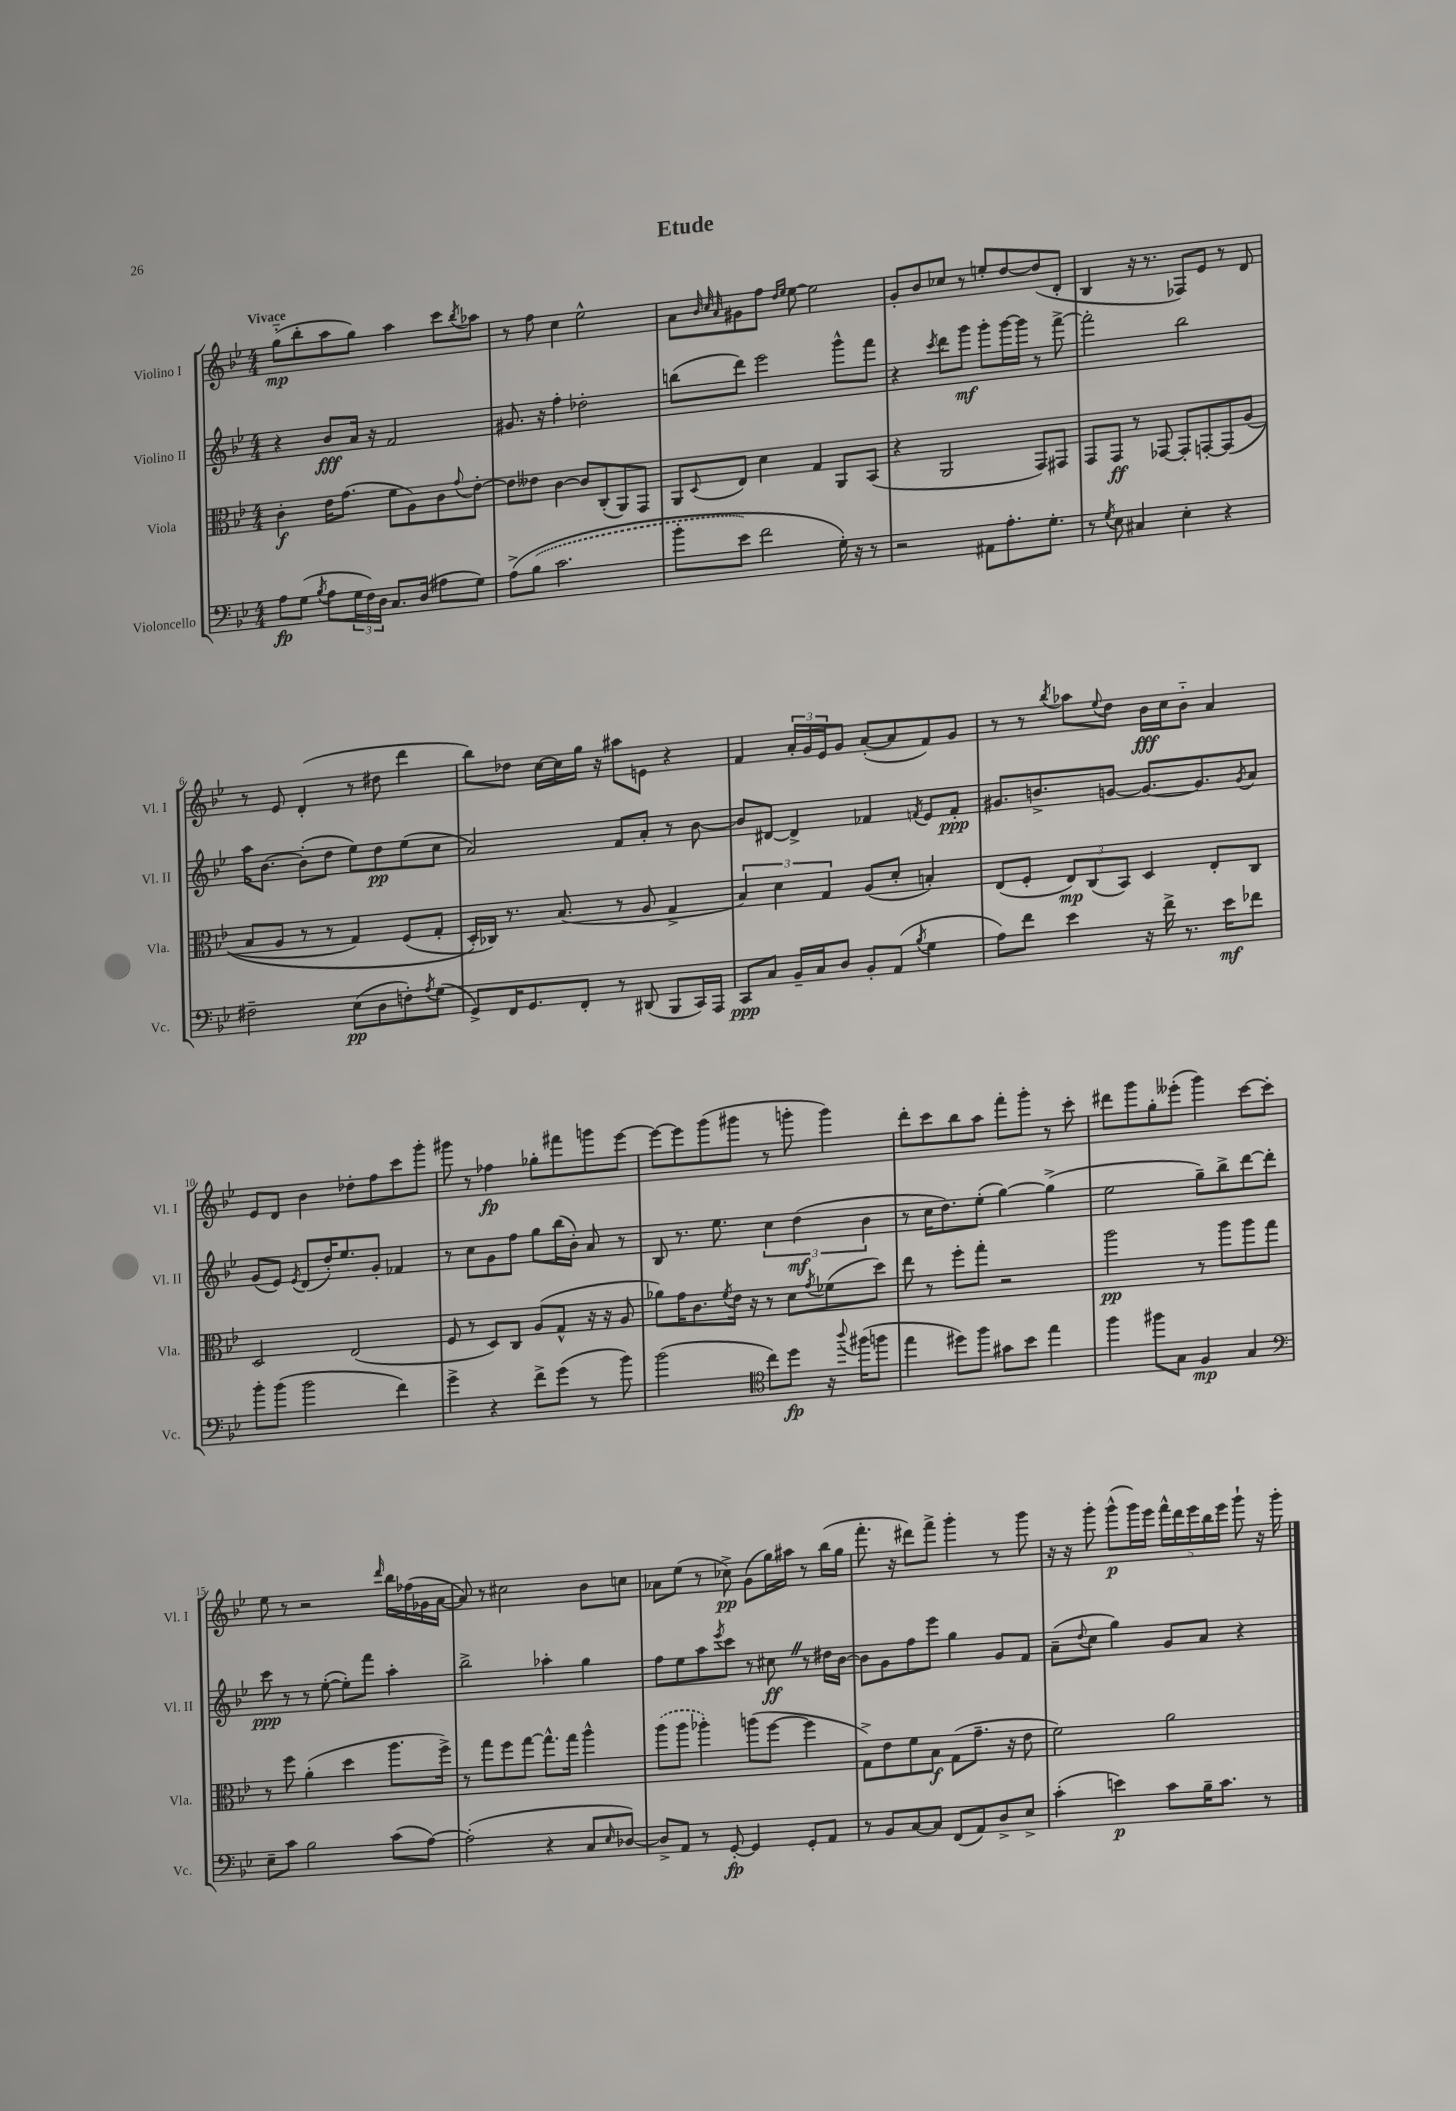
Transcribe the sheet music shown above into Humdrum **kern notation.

**kern	**kern	**kern	**kern
*staff4	*staff3	*staff2	*staff1
*clefF4	*clefC3	*clefG2	*clefG2
*k[b-e-]	*k[b-e-]	*k[b-e-]	*k[b-e-]
*M4/4	*M4/4	*M4/4	*M4/4
8A\L	4c'\	4r	(8gg'~\L
(8G\J	.	.	8bb-'\
8qB-/	.	.	.
8A\L	16e-\LK	8b-/L	8aa\
.	(8.g\J	.	.
24G\L	.	16a/Jk	8gg\J)
24F\)	.	.	.
.	.	16r	.
24D\JJ	.	.	.
8.C/L	8f\L	2f/	4aa\
.	8A\)	.	.
(16D/Jk	.	.	.
8A#\L	8c\	.	8ccc\L
.	8qqg/	.	8qbb-/
8G\J)	[8e-'\J	.	8aa-\J
=	=	=	=
&(8A^\L	8e-\]L	8.g#/	8r
(8B-\J	8e--\J	.	8ff\
.	.	16r	.
2.c\	[4c\	4ff'\	4cc\
.	8c/]L	2dd-'\	2ee-^^\
.	(8C'/	.	.
.	8AA/)	.	.
.	8GG/J	.	.
=	=	=	=
8b-'\L	8AA/L	(8bb\L	8a\L
.	.	.	32qqb-/
.	.	.	32qqcc/
.	8qqD/	.	32qqa/
8e-\J)	8E-/J	8ddd\J)	8g#\
2f\	4d\	2eee-\	8ff\J
.	.	.	16qqdd/LL
.	.	.	16qqee-/JJ
.	.	.	[8ee-\
.	4G/	.	2ee-\]
16G'\&)	8AA/L	8ggg^^\L	.
16r	.	.	.
8r	(8BB-/J	8fff\J	.
=	=	=	=
2r	4r	4r	8g'/L
.	.	.	8b-/
.	.	8qccc/	.
.	2AA/	8ddd\L	8cc-/J
.	.	8ggg\J	8r
8AA#\L	.	8ggg'\L	8ee'/L
8.A'\	.	[16ggg\L	[8dd/
.	.	16ggg\]JJ	.
.	8GG/L)	8r	(8dd/]
8.G'\J	.	.	.
.	8GG#/J	[8fff^\	8d'/J
=	=	=	=
8r	8GG/L	2fff'\]	4B-/
8qG/	.	.	.
8E-\	8GG/J	.	.
4C#/	8r	.	16r
.	.	.	8.r
.	[8GG-/	.	.
4E-'\	8GG-'/]L	2bb-\	8F-/L)
.	[8GG'/	.	8e-/J
4r	&(8GG/]	.	8r
.	(8A/J	.	8d/
=	=	=	=
2F#~\	8B-/L	16aa\LK	8r
.	.	[8.b-\J	.
.	8A/J	.	8e-/
.	8r	(8b-'\]L	(4d'/
.	8r	8dd\J	.
(8E-\L	4G/)	8ee-\L)	8r
8D\	.	8dd\	8dd#\
8F'\)	(8F/L	(8ee-\	4ddd\
8qA/	.	.	.
(8G\J	8G'/J	8cc\J	.
=	=	=	=
8GG^/L)	16D'/LL&)	2a/)	8bb-\L)
.	16C-/JJ)	.	.
16FF/K	8.r	.	8dd-\J
8.GG/	.	.	.
.	.	.	[16cc\LL
.	(8.B-/	.	16cc\]
8FF'/J	.	.	16gg\JJ
.	.	.	16r
8r	8r	8f/L	8aa#\L
(8DD#/	8A/	8a'/J	8e\J
8BBB-/L	4G^/	8r	4r
16CC/L)	.	[8b-\	.
16AAA/JJ	.	.	.
=	=	=	=
8CC/L	6B-/)	8b-/]L	4f/
8C/J	.	[8d#/J	.
.	6d\	.	.
16BB-~/LL	.	4d#^/]	24a'/LL
.	.	.	24g/
16C/J	.	.	.
.	6G/	.	24e-/J
8D/J	.	.	8g/J
8BB-'/L	(8A/L	4f-/	([8a'/L
(8AA/J	8d'/J	.	8a/]
8qB-/	.	8qf/	.
4G\	4B'/)	8e-/L	8f/)
.	.	8f'/J	8g/J
=	=	=	=
8A\L)	(8E-/L	8.g#/L	8r
8f\J	8F'/J	.	8r
.	.	8.b^/	.
.	.	.	8qbb-/
4e-\	12E-/L)	.	8aa-\L
.	(12C/	.	.
.	.	.	8qqee-/
.	.	[8g/J	8dd\J
.	12BB-/J)	.	.
16r	4D/	8.g/_L	16b-\LL
16f^\	.	.	16cc\J
8.r	.	.	8b-'~\J
.	.	8.g/]	.
.	8E-'/L	.	4a/
16e-\LK	.	.	.
.	.	8qg/	.
8f-\J	8C/J	8a/J	.
=	=	=	=
8b-'\L	2D/	(8g/L	8e-/L
(8b-\J	.	8e-/J)	8d/J
.	.	8qe-/	.
2b-\	.	(8d/L	4b-\
.	.	16dd'/K)	.
.	.	8.ee-/	.
.	(2E-/	.	8dd-'\L
.	.	8g'/J	8ff\
4f\)	.	4f-/	8ccc\
.	.	.	8ggg'\J
=	=	=	=
4g^\	8F/	8r	8ggg#\
.	8r	8cc\L	8r
4r	8D/L)	8g\	4ff-\
.	8C/J	8ff\J	.
8f^\L	(8A/L	8gg\L	8gg-'\L
(8g\J	8G^^/J	(16bb-\L	8fff#\
.	.	16b-'\JJ)	.
8r	16r	8a/	8ggg\
.	16r	.	.
8b-\)	8A/	8r	[8eee-\J
=	=	=	=
(2b-\	8a-\L)	8B-/	8eee-\_L
.	16g\K	8.r	8eee-\]
.	8.c\	.	.
.	.	.	(8ggg\
.	.	8.ee-\	.
.	8qf/	.	.
.	16e-\Jk	.	8ggg#\J
.	16r	.	.
*clefC4	*	*	*
8cc\L)	8r	6cc\	8r
8dd\J	8d\L	.	8ggg'\
.	.	(6dd\	.
.	8qg/	.	.
16r	(8f-\	.	4ggg\)
8qqaa/	.	.	.
(16ff#\LK	.	.	.
.	.	6b-\	.
8ff\J	8dd\J)	.	.
=	=	=	=
4ee-\	8ee-\	8r	8ddd'\L
.	8r	16cc\LK	8ccc\
.	.	8.dd\)	.
8dd#\L)	8ff'\L	.	8bb-\
8ff\J	8gg'\J	(8ee-'\J	8aa\J
8g#\L	2r	[4gg\)	8fff'\L
8b-\J	.	.	8ggg'\J
4ee-\	.	(4gg^\]	8r
.	.	.	8ccc'\
=	=	=	=
4ff\	2aa\	2ee-\	8ddd#\L
.	.	.	8ggg\
8ff#\L	.	.	8gg'\
8G\J	.	.	(8eee--'\J
4F/	8r	8gg~\L)	4ggg\)
.	8aa\L	8bb-^\	.
4G/	8aa\	[8ddd\	[8ccc\L
.	8gg\J	8ddd'\]J	8ccc'\]J
=	=	=	=
*clefF4	*	*	*
8E-~\L	8r	8ccc\	8ee-\
8c\J	8ff\	8r	8r
2B-\	(4a'\	8r	2r
.	.	([8ee-'\	.
.	4dd\	8ee-'\]L)	.
.	.	8fff\J	.
.	.	.	16qqddd/
(8c\L	8.aa\L	4aa'\	16bb-\LL
.	.	.	(16ff-\
[8A\J)	.	.	16g-\
.	16ff^\Jk)	.	[16a\JJ
=	=	=	=
(2A'\]	8r	2bb-^\	8a/])
.	8gg\L	.	8r
.	8ff\	.	2cc#\
.	[8gg\J	.	.
4r	8.gg^^\]L	4aa-'\	.
.	16gg\Jk	.	.
8C/L	4aa^^\	4gg\	8b-\L
16qqE-/	.	.	.
[8D-/J)	.	.	8cc\J
=	=	=	=
8D-^/]L	(8aa\L	8ff\L	8a-\L
8AA/J	8aa\J	8ee-\	(8ee-\J
8r	4aa-'\)	8aa\	8r
.	.	8qeee-/	.
[8GG'/	.	8ccc\J	8cc-^\)
4GG/]	(8aa\L	8r	(8g\L
.	[8ff\J	8cc#\	16gg\L)
.	.	.	16aa#\JJ
8GG'/L	4ff\]	8r	8r
8AA/J	.	16dd#\LL	(16bb-\LL
.	.	[16b-\JJ	16gg\JJ
=	=	=	=
8r	8G^\L)	8b-\]L	8.fff'\
8BB-/L	8e-\	8g\	.
.	.	.	16r
[8C/	8f\	8ff\	8ddd#\L)
8C/]J	8B-\J	8eee-\J	8fff^\J
(8FF/L	(8G\L	4gg\	4ggg'\
8AA/)	8.g~\J	.	.
8D^/	.	8g/L	8r
.	16r	.	.
8E-^/J	8e-\	8f/J	8ggg\
=	=	=	=
(4c'\	2f\)	(8a~\L	16r
.	.	.	16r
.	.	8qqdd/	.
.	.	8cc\J	8ggg'\
4e\)	.	4gg\)	(8ggg^^\L
.	.	.	16ggg\L)
.	.	.	16eee-\JJ
8c\L	2a\	8g/L	20fff^^\LL
.	.	.	20ddd\
.	.	.	20eee-\
16B-~\K	.	8a/J	.
.	.	.	20bb-\
8.c\J	.	.	.
.	.	.	20eee-\JJ
.	.	4r	8ggg`\
8r	.	.	16r
.	.	.	16ggg'\
==	==	==	==
*-	*-	*-	*-
